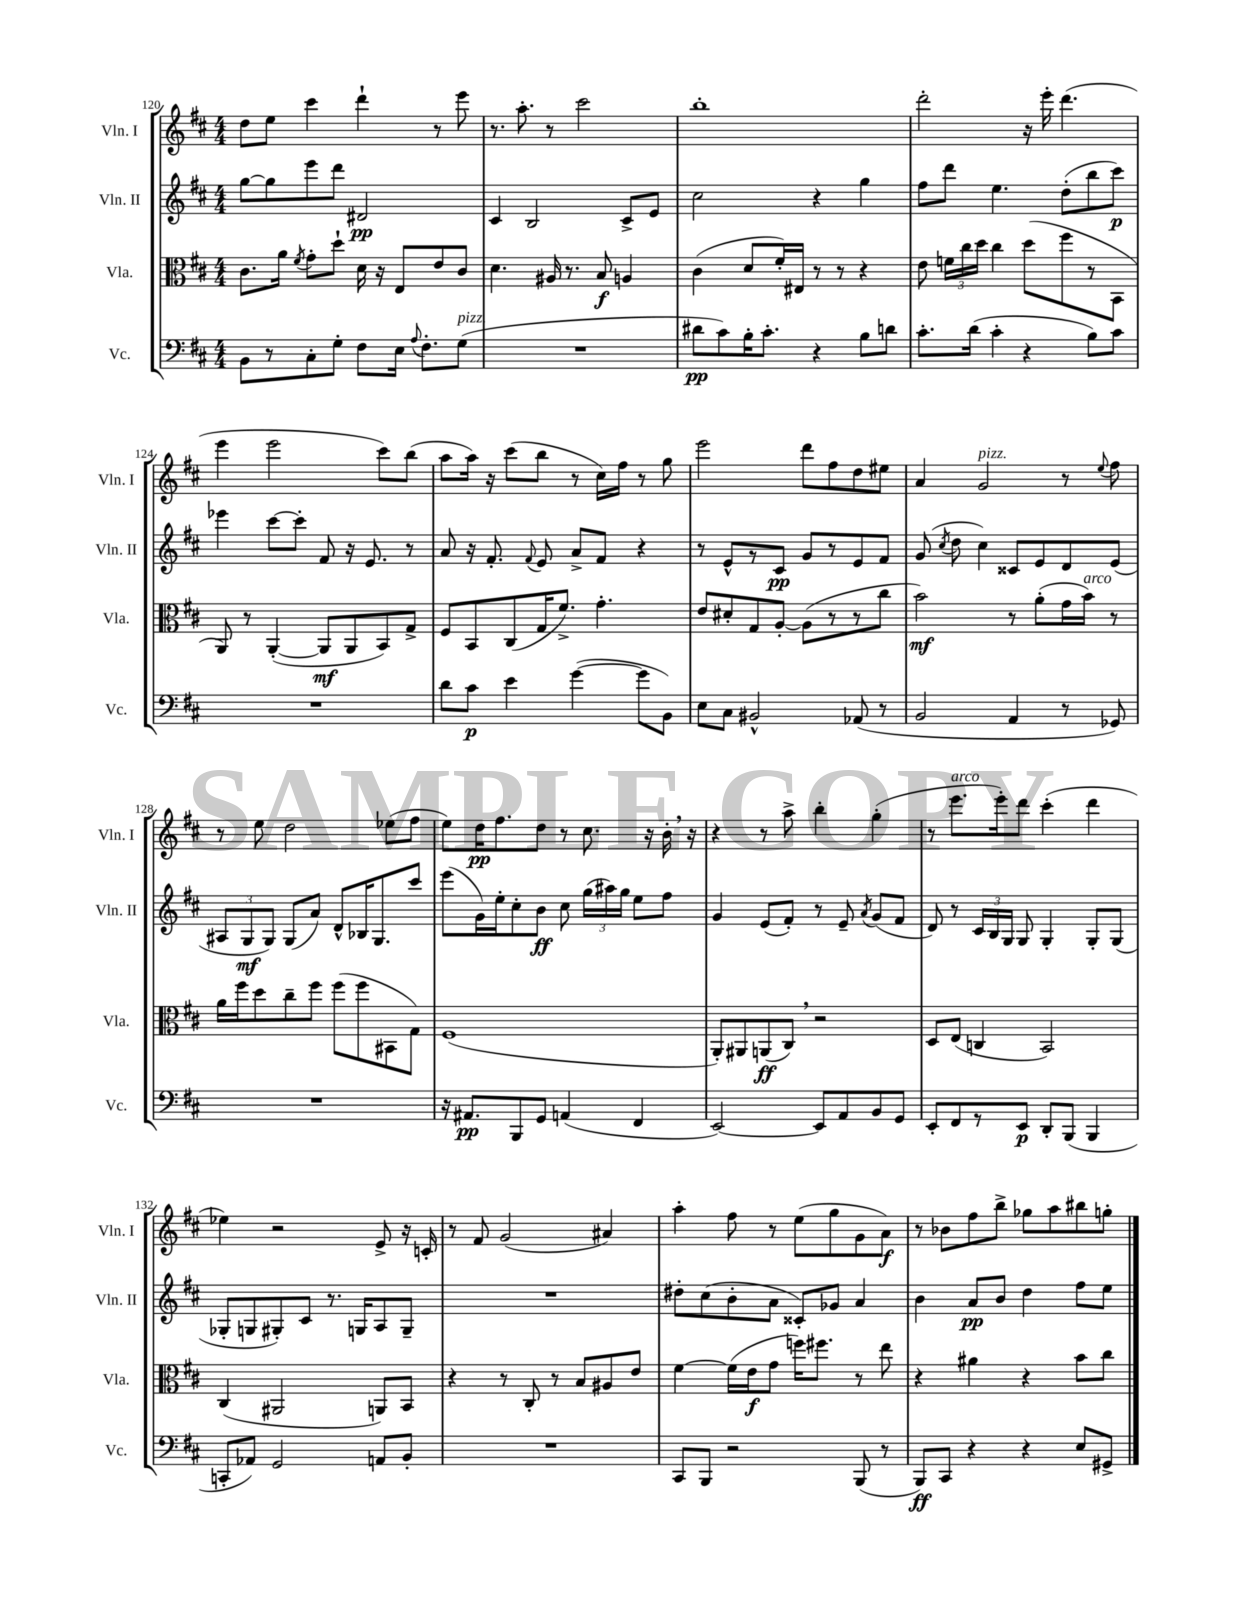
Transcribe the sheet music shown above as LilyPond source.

<<
\new StaffGroup <<
\new Staff = "s0" \with { instrumentName = "Vln. I" shortInstrumentName = "Vln. I" } {
    \clef treble \key d \major \numericTimeSignature \time 4/4
    \autoBeamOff d''8[ e''8] cis'''4 d'''4-! r8 e'''8 |
    r8. a''8.-. r8 cis'''2 |
    b''1-. |
    d'''2-. r16 e'''16-. d'''4.( |
    e'''4 e'''2 cis'''8[) b''8]( |
    a''8[ a''16]) r16 cis'''8[( b''8] r8 cis''16[) fis''16] r8 g''8 |
    e'''2 d'''8[ fis''8 d''8 eis''8] |
    a'4 g'2^\markup { \italic "pizz." } r8 \appoggiatura { e''8 } fis''8 |
    r8 e''8 d''2 ees''8[( fis''8] |
    e''8[) d''16\pp fis''8. d''8] r8 cis''8. r16 b'16-. \breathe r16 |
    r4 r8 a''8-> b''4-. g''4-.( |
    r8 e'''8.[^\markup { \italic "arco" } e'''16-.) d'''8] cis'''4-.( d'''4 |
    ees''4) r2 e'8-> r16 c'16-. |
    r8 fis'8 g'2( ais'4) |
    a''4-. fis''8 r8 e''8[( g''8 g'8 a'8]\f) |
    r8 bes'8[ fis''8 b''8]-> ges''8[ a''8 bis''8 g''8]-. \bar "|." |
}
\new Staff = "s1" \with { instrumentName = "Vln. II" shortInstrumentName = "Vln. II" } {
    \clef treble \key d \major \numericTimeSignature \time 4/4
    \autoBeamOff g''8[~ g''8 e'''8 d'''8] dis'2\pp |
    cis'4 b2 cis'8[-> e'8] |
    cis''2 r4 g''4 |
    fis''8[ d'''8] e''4. d''8[-.( b''8 cis'''8]\p) |
    ees'''4 cis'''8[~ cis'''8]-. fis'8 r16 e'8. r8 |
    a'8 r16 fis'8.-. \appoggiatura { fis'8 } e'8 a'8[-> fis'8] r4 |
    r8 e'8[-^ r8 cis'8]\pp g'8[ r8 e'8 fis'8] |
    g'8( \acciaccatura { cis''8 } d''8 cis''4) cisis'8[ e'8 d'8 e'8]( |
    \tuplet 3/2 { ais8[ g8\mf g8]) } g8[( a'8]) d'8[-^ bes16 g8. cis'''8] |
    e'''8[( g'16) e''16-. cis''8-. b'8]\ff cis''8 \tuplet 3/2 { g''16[( ais''16) g''16] } e''8[ fis''8] |
    g'4 e'8[( fis'8]-.) r8 e'8-- \acciaccatura { a'8 } g'8[( fis'8] |
    d'8) r8 \tuplet 3/2 { cis'16[ b16 g16] } g8 g4-. g8[-. g8]( |
    ges8[-. g8 gis8-.) cis'8] r8. g16[ a8 g8]-- |
    R1 |
    dis''8[-. cis''8( b'8-. a'8] cisis'8[-.) ges'8] a'4 |
    b'4 a'8[\pp b'8] d''4 fis''8[ e''8] \bar "|." |
}
\new Staff = "s2" \with { instrumentName = "Vla." shortInstrumentName = "Vla." } {
    \clef alto \key d \major \numericTimeSignature \time 4/4
    \autoBeamOff cis'8.[ a'16] \acciaccatura { fis'8 } g'8[-. d''8]-! d'16 r16 e8[ e'8 cis'8] |
    d'4. ais16 r8. b8\f a4 |
    cis'4( d'8[ fis'16-.) eis16] r8 r8 r4 |
    e'8 \tuplet 3/2 { f'16[ cis''16 d''16] } cis''4 d''8[( fis''8 r8 b,8] |
    a,8) r8 a,4~-.( a,8[\mf a,8 b,8) g8]-> |
    fis8[ b,8 cis8( g16 fis'8.]->) g'4.-. |
    e'8[ dis'8-. g8 a8]~-. a8[( r8 r8 cis''8] |
    b'2\mf) r8 a'8[-.( g'16 b'16]^\markup { \italic "arco" }) r8 |
    a'16[ fis''16 d''8 cis''8-- fis''8] fis''8[( fis''8 bis,8 g8]) |
    fis1( |
    a,8[-.) ais,8 a,8\ff( cis8]) \breathe r2 |
    d8[ e8]( c4 b,2) |
    cis4( ais,2 a,8[) b,8] |
    r4 r8 cis8-. r8 b8[ ais8 e'8] |
    fis'4~ fis'16[( e'16\f g'8] f''16[) fis''8.] r8 e''8 |
    r4 ais'4 r4 b'8[ cis''8] \bar "|." |
}
\new Staff = "s3" \with { instrumentName = "Vc." shortInstrumentName = "Vc." } {
    \clef bass \key d \major \numericTimeSignature \time 4/4
    \autoBeamOff b,8[ r8 cis8-. g8]-. fis8[ e16] \appoggiatura { a8 } fis8.[-. g8]^\markup { \italic "pizz." }( |
    R1 |
    dis'8[\pp cis'8) b16-. cis'8.]-. r4 b8[ d'8] |
    cis'8.[-. d'16]( cis'4-. r4 b8[) cis'8] |
    R1 |
    d'8[ cis'8]\p e'4 g'4~( g'8[ b,8]) |
    e8[ cis8] bis,2-^ aes,8( r8 |
    b,2 a,4 r8 ges,8) |
    R1 |
    r16 ais,8.[\pp b,,8 g,8] a,4( fis,4 |
    e,2~) e,8[ a,8 b,8 g,8] |
    e,8[-. fis,8 r8 e,8]\p d,8[-. b,,8]( b,,4 |
    c,8[-. aes,8]) g,2 a,8[ b,8]-. |
    R1 |
    cis,8[ b,,8] r2 b,,8( r8 |
    b,,8[\ff) cis,8] r4 r4 e8[ gis,8]-> \bar "|." |
}
>>
>>
\layout { \context { \Score currentBarNumber = #120 } }
